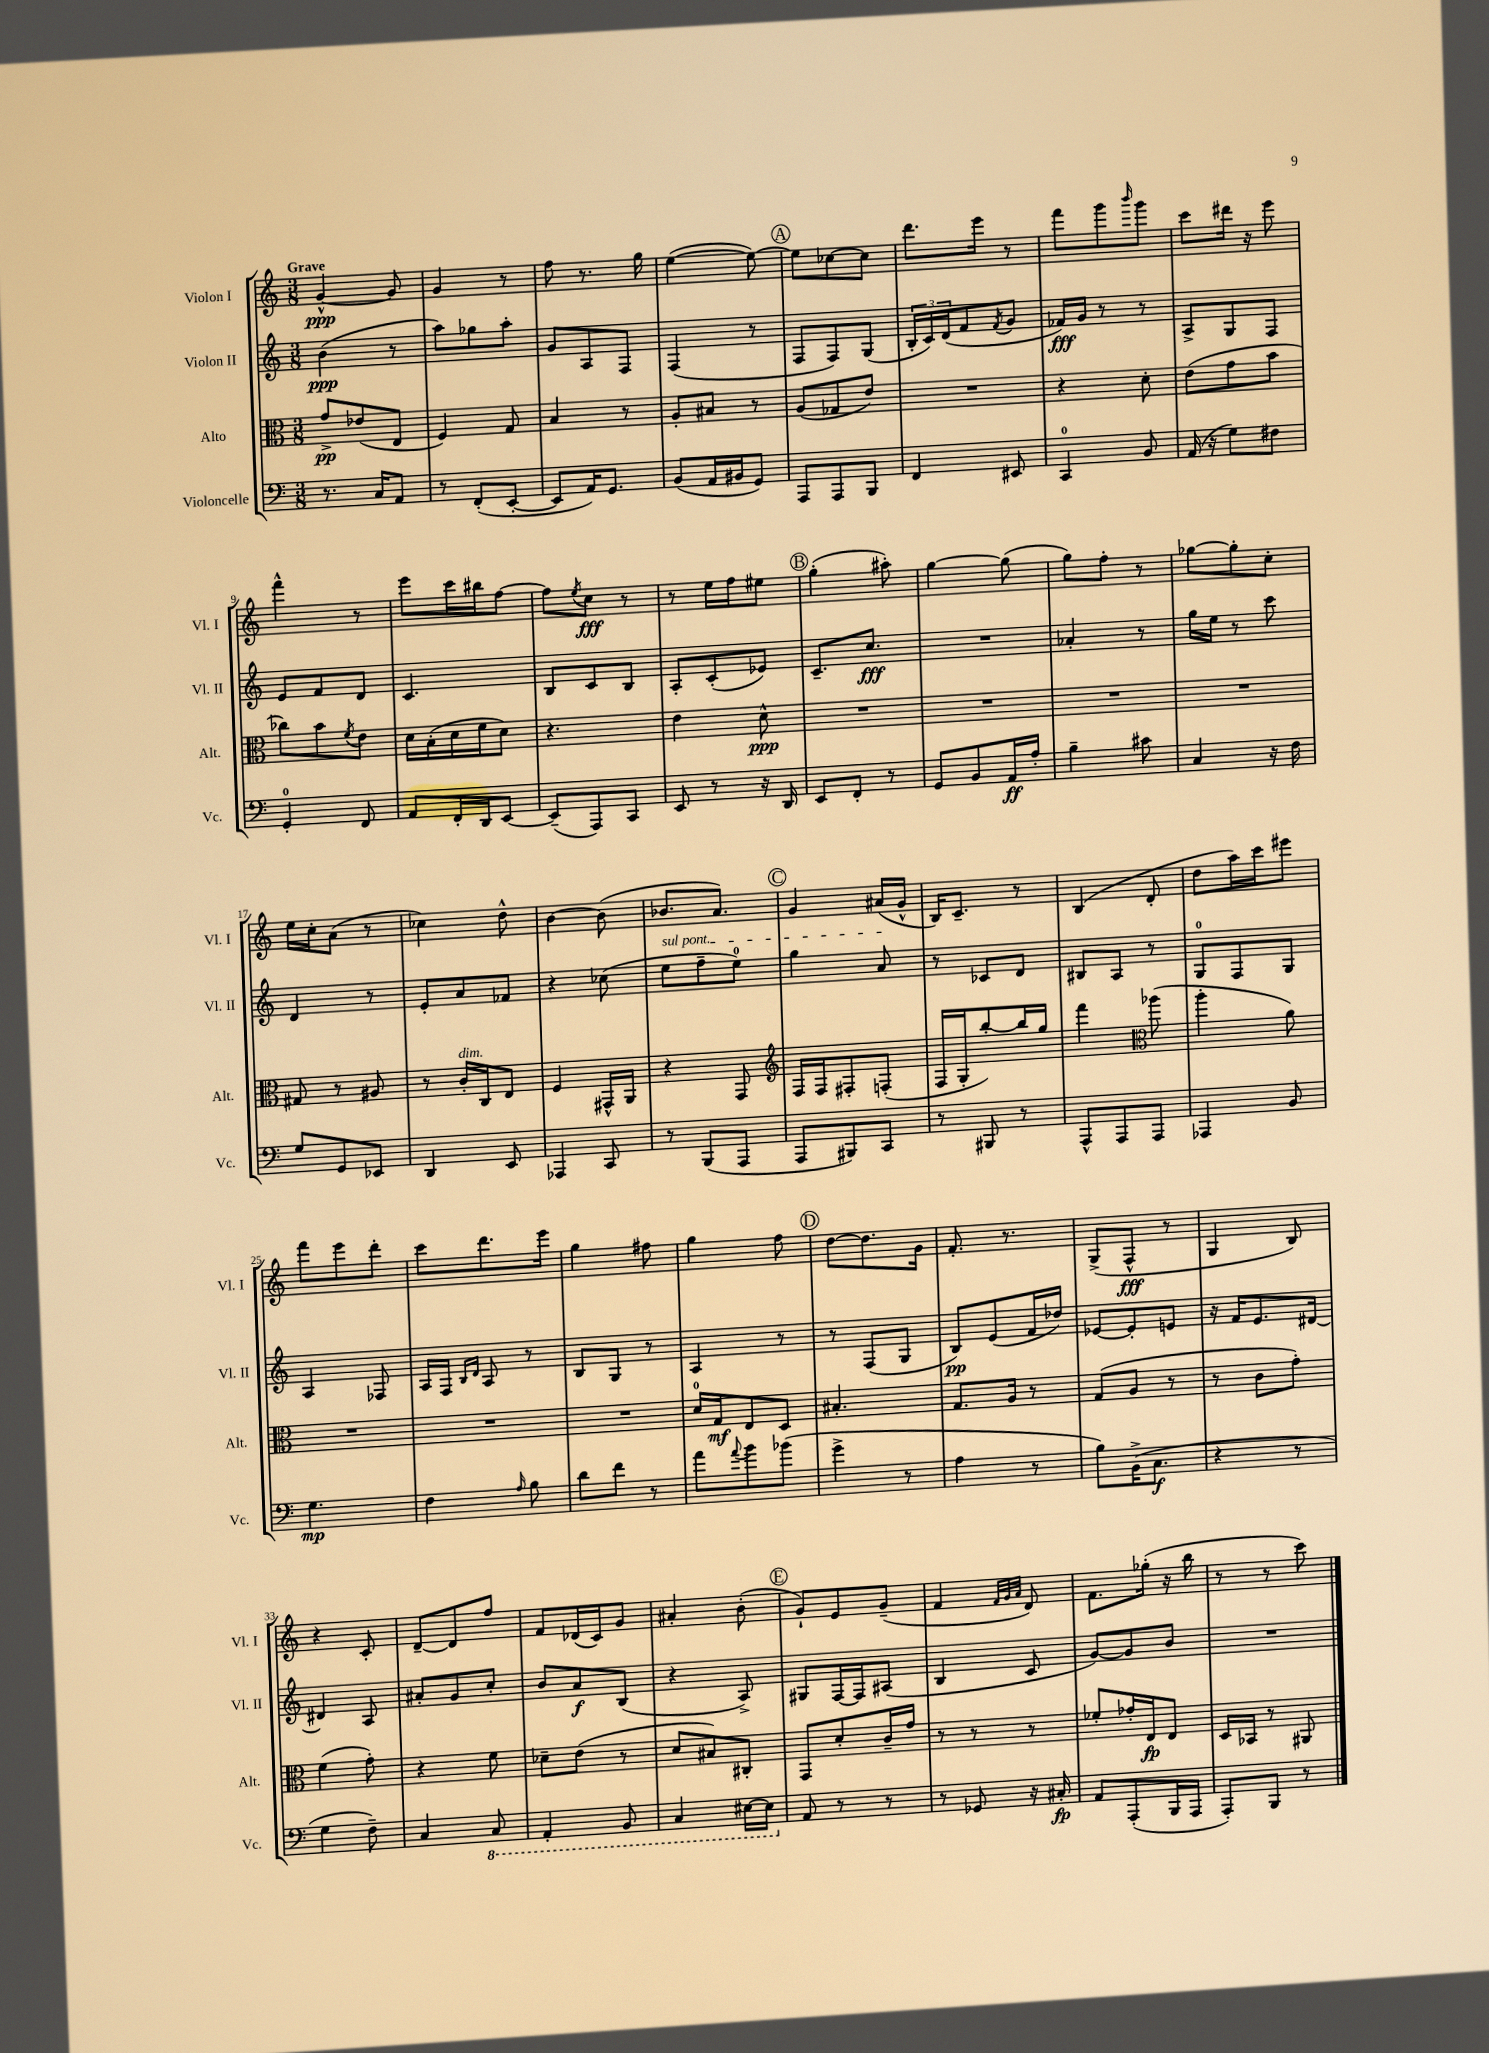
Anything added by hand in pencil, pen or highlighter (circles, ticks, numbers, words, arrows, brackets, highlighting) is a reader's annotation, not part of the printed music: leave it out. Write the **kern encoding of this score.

**kern	**kern	**kern	**kern
*staff4	*staff3	*staff2	*staff1
*clefF4	*clefC3	*clefG2	*clefG2
*k[]	*k[]	*k[]	*k[]
*M3/8	*M3/8	*M3/8	*M3/8
8.r	8g^	(4b	[4g^^
.	(8e-	.	.
16C	.	.	.
8AA	8E	8r	8g]
=	=	=	=
8r	4F)	8aa)	4g
(8FF'	.	8gg-	.
[8EE'	8G	8aa'	8r
=	=	=	=
8EE]	4B	8g	8ff
16AA)	.	8A	8.r
8.GG	.	.	.
.	8r	8F	.
.	.	.	16gg
=	=	=	=
(8BB	8A'	(4F	([4ee
16AA	8B#	.	.
16BB#	.	.	.
8GG)	8r	8r	8ee_)
=	=	=	=
8AAA	(8A	8F	8ee]
8AAA	8G-	8F)	[8cc-
8BBB	8e)	(8G	8cc-]
=	=	=	=
4FF	4.r	24B'	8.ddd
.	.	24c)	.
.	.	(24d	.
.	.	8f	.
.	.	.	16eee
.	.	8qf	.
8EE#	.	8g	8r
=	=	=	=
4CC	4r	16f-)	8fff
.	.	16g	.
.	.	8r	8ggg
.	.	.	16qqbbb
8BB	8d'	8r	8ggg
=	=	=	=
(16AA	(8e	8A^	8ccc
16r	.	.	.
8G)	8g	8G	16ddd#
.	.	.	16r
8F#	8b	8F	8eee
=	=	=	=
4GG'	8cc-)	8e	4fff^^
.	8b	8f	.
.	8qf	.	.
8FF	8e	8d	8r
=	=	=	=
8AA	16d	4.c	8eee
.	(16B'	.	.
16FF'	16d	.	16ccc
16DD	16f	.	16bb#
[8EE	8d)	.	[8ff
=	=	=	=
(8EE~]	4.r	8B	8ff]
.	.	.	8qee
8AAA)	.	8c	8cc
8CC	.	8B	8r
=	=	=	=
8EE	4e	8A'	8r
8r	.	(8c'	16ee
.	.	.	16ff
16r	8d^^	8e-)	8ee#
16DD	.	.	.
=	=	=	=
8EE	4.r	8.c~	(4gg'
8FF'	.	.	.
.	.	8.cc	.
8r	.	.	8aa#')
=	=	=	=
8GG	4.r	4.r	[4gg
8BB	.	.	.
16AA	.	.	(8gg]
16A'	.	.	.
=	=	=	=
4B~	4.r	4a-'	8gg)
.	.	.	8ff'
8c#	.	8r	8r
=	=	=	=
4C	4.r	16gg	[8gg-
.	.	16ee	.
.	.	8r	8gg-']
16r	.	8ccc	8cc'
16F	.	.	.
=	=	=	=
8G	8G#	4d	16ee
.	.	.	16cc'
8GG	8r	.	(8a
8EE-	8A#	8r	8r
=	=	=	=
4DD	8r	8e'	4cc-)
.	16c'	8a	.
.	16C	.	.
8EE	8E	8f-	8dd^^
=	=	=	=
4AAA-	4F	4r	[4b
8CC	16GG#^^	(8cc-	(8b]
.	16AA	.	.
=	=	=	=
8r	4r	8ee	8.b-
(8BBB	.	8ff~	.
.	.	.	8.a)
8AAA	8GG	8ee)	.
=	=	=	=
*	*clefG2	*	*
8AAA	16F	4gg	4g
.	16F	.	.
8BBB#)	8F#'	.	.
8CC	(8F'	8a	(16a#
.	.	.	16g^^
=	=	=	=
8r	16F	8r	16B)
.	16G'	.	8.c~
8BBB#	[8bb')	8c-	.
8r	16bb]	8d	8r
.	16gg	.	.
=	=	=	=
8AAA^^	4fff	8B#	(4B
8AAA	.	8A	.
*	*clefC3	*	*
8AAA	(8aa-	8r	8d'
=	=	=	=
4AAA-	4aa'	8G	8dd
.	.	8F	16aa)
.	.	.	16ccc
8BB	8a)	8G	8eee#
=	=	=	=
4.G	4.r	4A	8fff
.	.	.	8eee
.	.	8F-	8ddd'
=	=	=	=
4F	4.r	16A	8ccc
.	.	16F	.
.	.	16qqB	.
.	.	16qqd	.
.	.	8A	8.ddd
16qqA	.	.	.
8B	.	8r	.
.	.	.	16eee
=	=	=	=
8d	4.r	8B	4gg
8f	.	8G	.
8r	.	8r	8ff#
=	=	=	=
8a	16d	4A	4gg
.	16G	.	.
8qqa	.	.	.
8b	8E	.	.
(8b-	8D	8r	8ff
=	=	=	=
4g^	4.B#'	8r	[8dd
.	.	(8F	8.dd]
8r	.	8G	.
.	.	.	16g
=	=	=	=
4A	8.G	8B)	8.f'
.	.	(8e	.
.	16A	.	8.r
8r	8r	16f	.
.	.	16dd-)	.
=	=	=	=
8B)	(8G	[8e-	(8G^
(16BB^	8A	8e-']	8F^^
8.C	.	.	.
.	8r	8e	8r
=	=	=	=
4r	8r	16r	4G
.	.	16f	.
.	8c	8.e	.
8r	8g')	.	8B)
.	.	[16d#	.
=	=	=	=
4G	(4f	4d#]	4r
8F~)	8g')	8A	8c'
=	=	=	=
4C	4r	8a#'	[8d~
.	.	8g	8d]
8CC	8f	8cc'	8ff
=	=	=	=
4AAA'	8d-~	8b	8f
.	(8e	8a	(16d-
.	.	.	16c)
8BBB	8r	(8B	8g
=	=	=	=
4CC	8d	4r	4a#'
.	8B#)	.	.
[16EE#	8C#'	8A^)	(8b'
16EE#]	.	.	.
=	=	=	=
8AA	8GG	8G#	8g`)
8r	8d'	[16F	8e
.	.	16F]	.
8r	16c~	(8A#	(8g~
.	16g	.	.
=	=	=	=
8r	8r	4B	4f
8GG-	8r	.	.
.	.	.	32qqf
.	.	.	32qqg
.	.	.	32qqa
16r	8r	8c	8d)
16C#'	.	.	.
=	=	=	=
8AA	8f-'	[8g)	8.f
(8AAA'	16g-'	8g]	.
.	16E	.	(16gg-'
16BBB	8E	8b	16r
16AAA	.	.	16bb
=	=	=	=
8AAA')	16D	4.r	8r
.	16BB-	.	.
8BBB	8r	.	8r
8r	8AA#	.	8ccc)
==	==	==	==
*-	*-	*-	*-
